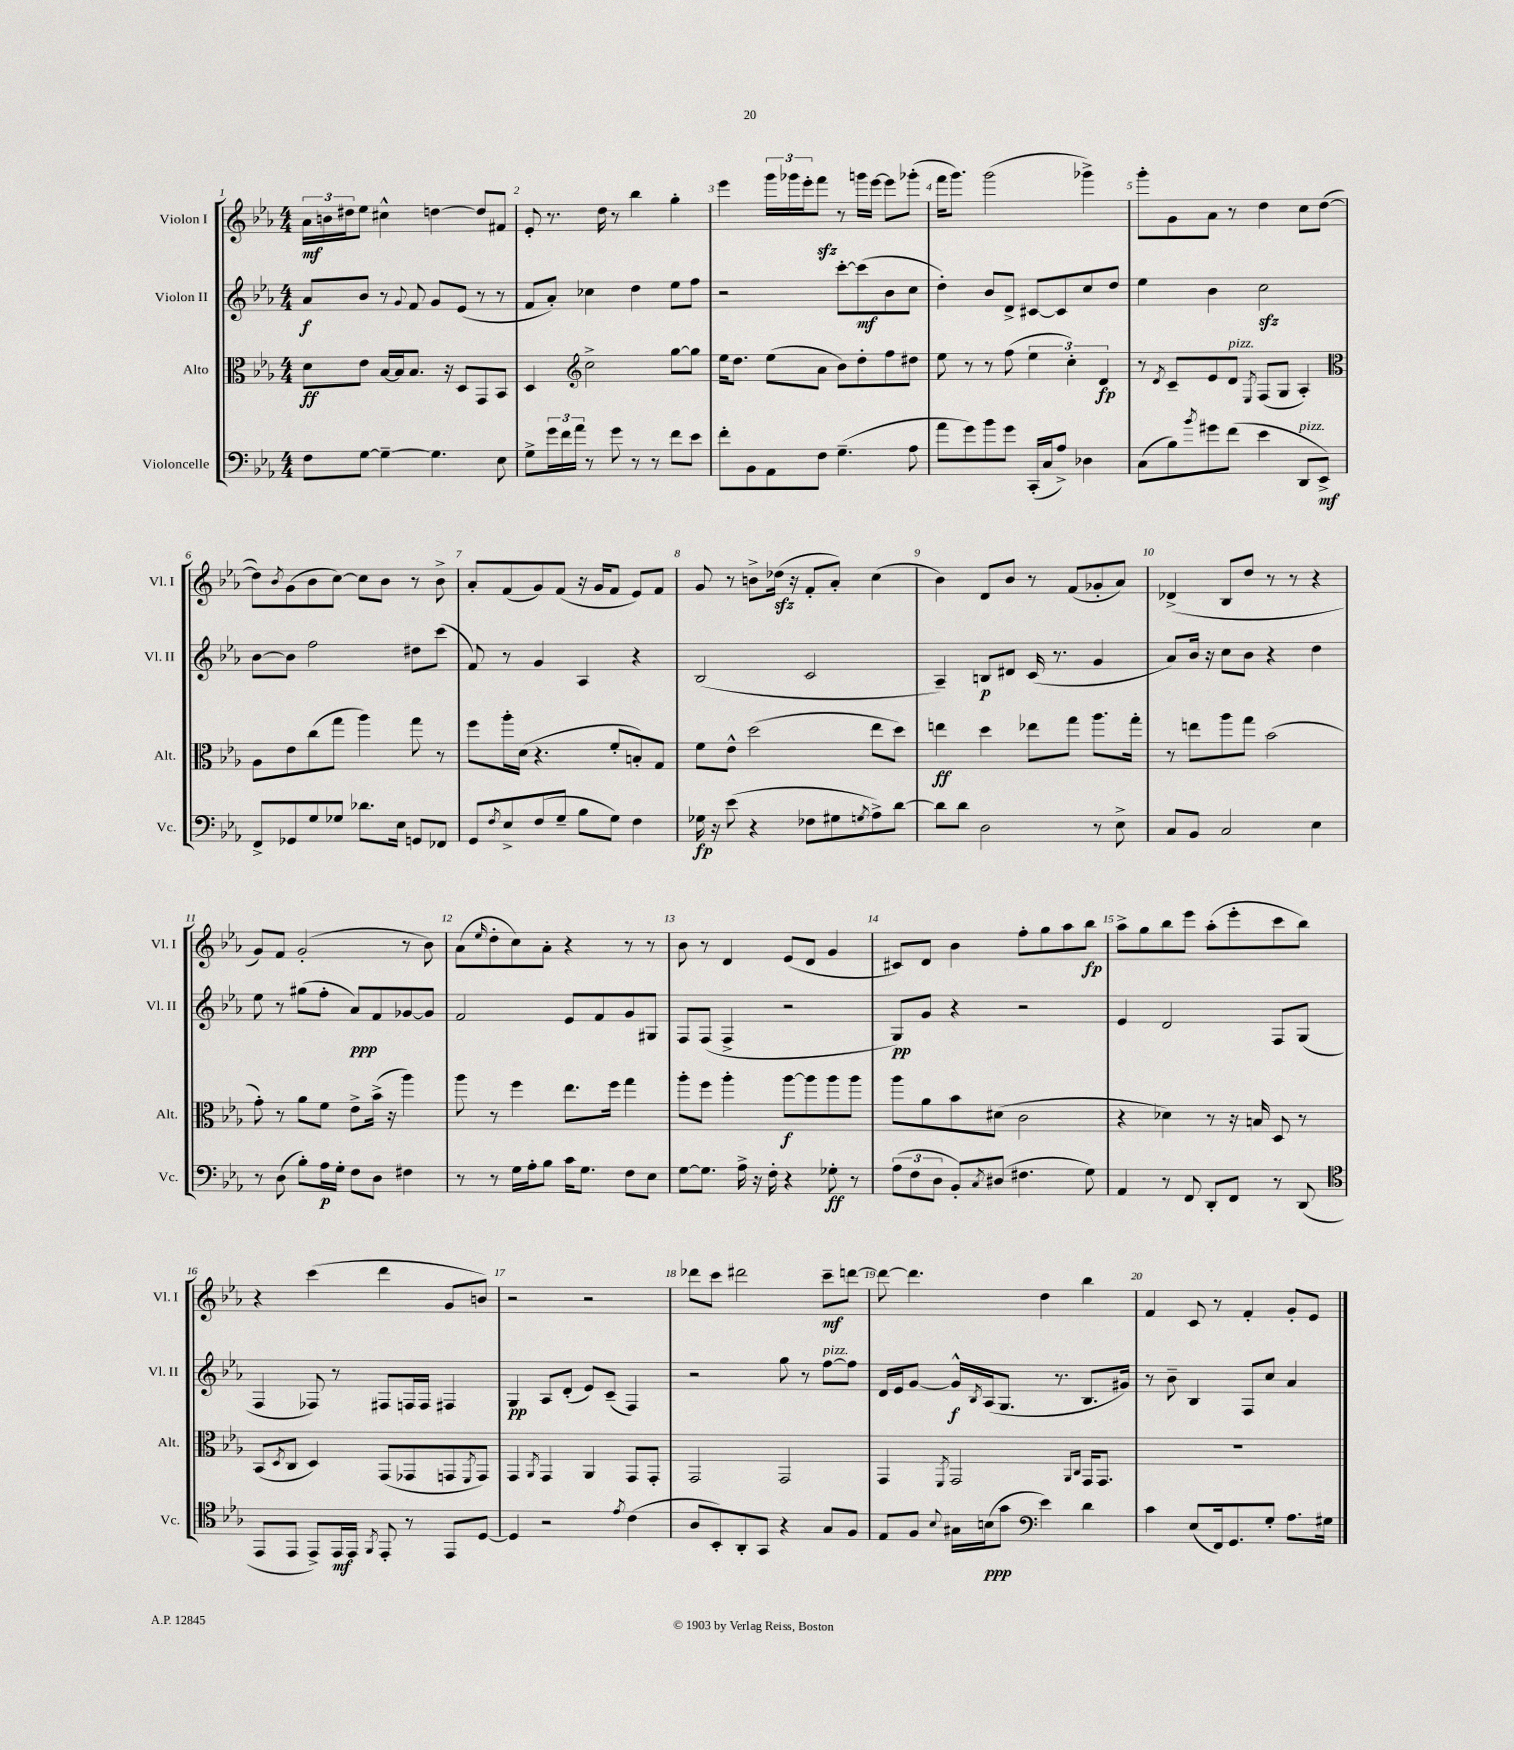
<<
\new StaffGroup <<
\new Staff = "s0" \with { instrumentName = "Violon I" shortInstrumentName = "Vl. I" } {
    \clef treble \key ees \major \numericTimeSignature \time 4/4
    \tuplet 3/2 { aes'16\mf b'16 dis''16 } ees''8 cis''4-^ d''4~ d''8 fis'8 |
    ees'8-. r8. d''16 r8 bes''4 g''4-. |
    ees'''4 \tuplet 3/2 { g'''16 ges'''16 ees'''16-. } f'''8\sfz r8 g'''16 ees'''16~ ees'''8 ges'''8-.( |
    f'''16 g'''8.) g'''2( ges'''4->) |
    g'''8-. g'8 aes'8 r8 d''4 c''8 d''8~( |
    d''8) \acciaccatura { bes'8 } g'8( bes'8 c''8~) c''8 bes'8 r8 bes'8-> |
    aes'8-. f'8( g'8) f'8( r16 g'16 f'8 ees'8) f'8 |
    g'8 r8 b'8-> des''16\sfz( r16 f'8-. aes'8-.) c''4( |
    bes'4) d'8 bes'8 r8 f'8( ges'8-. aes'8) |
    des'4->( bes8 d''8 r8 r8 r4 |
    g'8) f'8 g'2-.( r8 bes'8) |
    aes'8( \grace { ees''16 } d''8-. c''8) aes'8-. r4 r8 r8 |
    bes'8 r8 d'4 ees'8( d'8 g'4 |
    cis'8) d'8 bes'4 f''8-. g''8 aes''8 bes''8\fp |
    aes''8-> g''8 bes''8 ees'''8 aes''8-.( ees'''8-. c'''8 bes''8) |
    r4 c'''4( d'''4 g'8 b'8) |
    r2 r2 |
    des'''8 c'''8 dis'''2 c'''8--\mf d'''8~ |
    d'''8~ d'''4. d''4 bes''4 |
    f'4 c'8 r8 f'4-. g'8-. ees'8 \bar "|." |
}
\new Staff = "s1" \with { instrumentName = "Violon II" shortInstrumentName = "Vl. II" } {
    \clef treble \key ees \major \numericTimeSignature \time 4/4
    aes'8\f bes'8 r8 \appoggiatura { g'8 } f'8 g'8 ees'8( r8 r8 |
    f'8 aes'8-.) ces''4 d''4 ees''8 f''8 |
    r2 c'''8~-. c'''8\mf( bes'8 c''8 |
    d''4-.) bes'8 d'8-> cis'8~ cis'8 c''8 d''8 |
    ees''4 bes'4 c''2\sfz |
    bes'8~ bes'8 f''2 dis''8 c'''8( |
    f'8) r8 g'4 aes4 r4 |
    bes2( c'2 |
    aes4--) b8\p dis'8 c'16( r8. g'4 |
    aes'8) bes'16 r16 c''8 bes'8 r4 d''4 |
    ees''8 r8 gis''8( f''8-. aes'8\ppp) f'8 ges'8~ ges'8 |
    f'2 ees'8 f'8 g'8 gis8 |
    f8 f8( f4-> r2 |
    g8\pp) g'8 r4 r2 |
    ees'4 d'2 f8 g8( |
    f4 fes8) r8 fis8 f16 f16 fis4 |
    g4\pp aes8 d'8-.( ees'8) c'8--( f4) |
    r2 g''8 r8 f''8~^\markup { \italic "pizz." } f''8 |
    d'16 ees'16 g'8~ g'16-^\f \acciaccatura { bes8 } aes16( g8. r8. bes8. gis'16) |
    r8 bes'8-- bes4 f8 c''8 aes'4 \bar "|." |
}
\new Staff = "s2" \with { instrumentName = "Alto" shortInstrumentName = "Alt." } {
    \clef alto \key ees \major \numericTimeSignature \time 4/4
    d'8\ff ees'8 bes16~ bes16 bes8. r16 d8 g,8 bes,8 |
    d4 \clef treble c''2-> g''8~ g''8 |
    ees''16 d''8. ees''8( aes'8 bes'8) d''8-. f''8 dis''8 |
    ees''8 r8 r8 f''8( \tuplet 3/2 { ees''4 c''4-.) d'4\fp } |
    r8 \acciaccatura { d'8 } c'8-- ees'8 d'8^\markup { \italic "pizz." } \acciaccatura { ees8 } f8( g8 aes4-.) |
    \clef alto aes8 ees'8 c''8( g''8 aes''4) g''8 r8 |
    f''8 aes''16-. d'16( r4. f'8-. b8-.) g8 |
    f'8 ees'8-^ d''2( ees''8 d''8) |
    e''4\ff d''4 ees''8 g''8 aes''8. g''16-. |
    r8 e''8 aes''8 g''8 bes'2( |
    g'8-.) r8 aes'8 f'8 ees'8-> bes'16->( r16 aes''4) |
    aes''8 r8 f''4 ees''8. f''16 g''4 |
    aes''8-. f''8 aes''4-. aes''8~\f aes''8 aes''8 aes''8 |
    aes''8 aes'8 bes'8 dis'8( c'2 |
    r4 des'4) r8 r16 b16 d8 r8 |
    bes,8( \acciaccatura { d8 } c8 d4) g,8( ges,8 g,8 \acciaccatura { f,8 } g,8) |
    g,4 \acciaccatura { aes,8 } g,4 aes,4 g,8 g,8-. |
    g,2 g,2 |
    g,4 \acciaccatura { f,8 } g,2 \grace { aes,16 c16 } g,16 g,8. |
    R1 \bar "|." |
}
\new Staff = "s3" \with { instrumentName = "Violoncelle" shortInstrumentName = "Vc." } {
    \clef bass \key ees \major \numericTimeSignature \time 4/4
    f8 g8~ g4~-- g4. ees8 |
    g8-> \tuplet 3/2 { g'16 f'16 aes'16 } r8 g'8 r8 r8 f'8 ees'8 |
    f'8-. bes,8 aes,8 f8 g4.--( aes8 |
    aes'8 g'8) bes'8 g'8 c,16-.( c16 aes8->) des4 |
    c8( bes8) \acciaccatura { bes'8 } gis'8 f'8( ees'4 d,8^\markup { \italic "pizz." } ees,8->\mf) |
    f,8-> ges,8 g8 ges8 des'8. ees16 g,8 fes,8 |
    g,8 \acciaccatura { f8 } ees8-> f8( g8-- bes8 g8) f4 |
    ges16\fp r16 ees'8( r4 fes8 gis8 \acciaccatura { g8 } aes8->) d'8~ |
    d'8 d'8 d2 r8 ees8-> |
    c8 bes,8 c2 ees4 |
    r8 d8( bes8-.) aes16\p g16-. f8 d8 fis4 |
    r8 r8 g16 aes16-. bes8 c'16 g8. f8 ees8 |
    g8~ g8. aes16-> r16 f16-. r4 ges8-.\ff r8 |
    \tuplet 3/2 { aes8( f8 d8 } bes,8-.) \acciaccatura { c8 } dis8( fis4. g8) |
    aes,4 r8 f,8 d,8-. f,8 r8 d,8( |
    \clef tenor ees,8 ees,8 ees,8->) ees,16\mf ees,16 \acciaccatura { f,8 } ees,8-. r8 ees,8 d8~ |
    d4 r2 \acciaccatura { ees'8 } c'4( |
    aes8 bes,8-.) aes,8-. g,8 r4 g8 f8 |
    ees8 f8 \appoggiatura { bes8 } gis16 b16\ppp( g'8 \clef bass ees'4) d'4 |
    c'4 ees8( f,16) g,8. g8-. aes8. gis16 \bar "|." |
}
>>
>>
\layout { \context { \Score \override BarNumber.break-visibility = ##(#f #t #t) barNumberVisibility = #all-bar-numbers-visible } }
